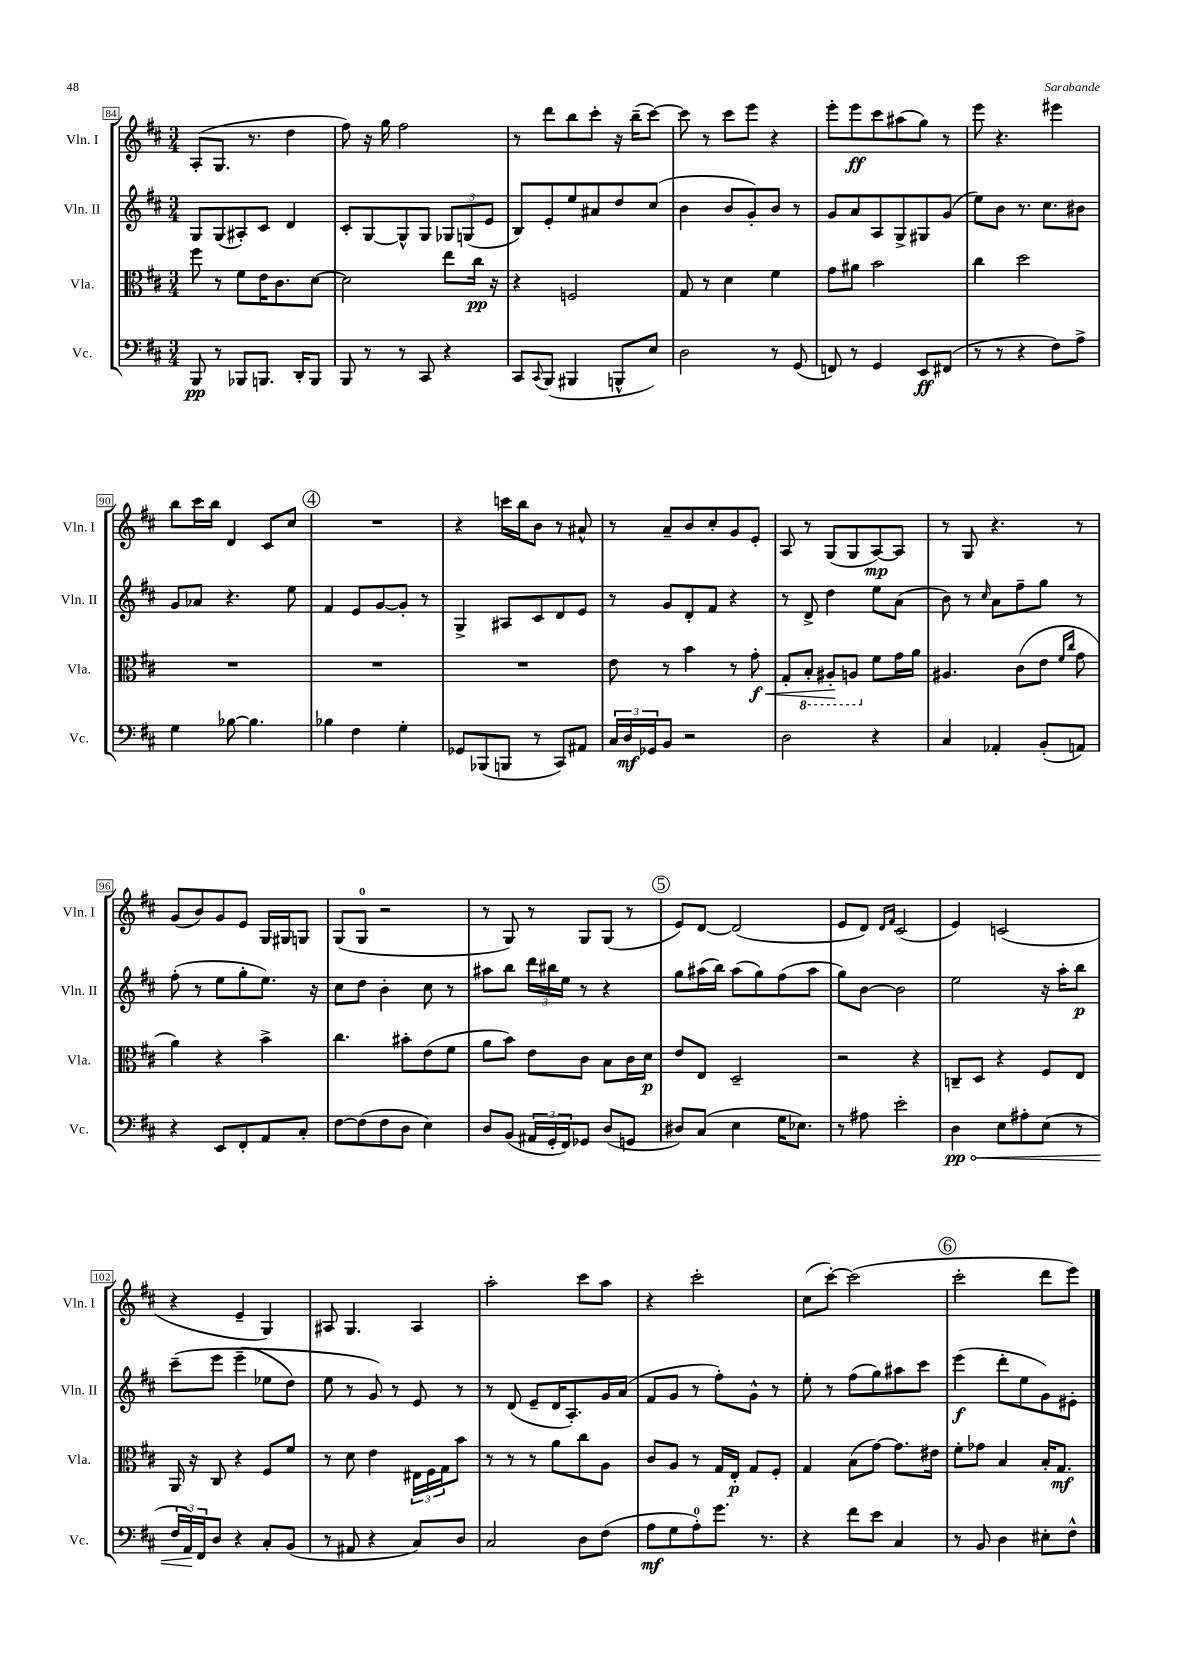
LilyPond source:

<<
\new StaffGroup <<
\new Staff = "s0" \with { instrumentName = "Vln. I" shortInstrumentName = "Vln. I" } {
    \clef treble \key d \major \numericTimeSignature \time 3/4
    a8-.( g8. r8. d''4 |
    fis''8) r16 g''16 fis''2 |
    r8 d'''8 b''8 cis'''8-. r16 b''16--( cis'''8~) |
    cis'''8 r8 cis'''8 e'''8 r4 |
    e'''8-. e'''8\ff cis'''8 ais''8( g''8) r8 |
    e'''8 r4. eis'''4 |
    b''8 cis'''16 b''16 d'4 cis'8 cis''8 |
    \mark \markup { \circle "4" } R2. |
    r4 c'''16 b''16 b'8 r8 ais'8-^ |
    r8 a'8-- b'8 cis''8-. g'8 e'8-. |
    a8 r8 g8( g8 a8~\mp) a8 |
    r8 g8 r4. r8 |
    g'8( b'8) g'8 e'8 g16 gis16 g8 |
    g8( g8-0 r2 |
    r8 g8) r8 g8 g8( r8 |
    \mark \markup { \circle "5" } e'8) d'8~ d'2( |
    e'8 d'8) \grace { d'16 fis'16 } cis'2( |
    e'4) c'2( |
    r4 e'4-- g4) |
    ais8 g4. ais4 |
    a''2-. cis'''8 a''8 |
    r4 cis'''2-. |
    cis''8( cis'''8~-.) cis'''2( |
    \mark \markup { \circle "6" } cis'''2-. d'''8 e'''8) \bar "|." |
}
\new Staff = "s1" \with { instrumentName = "Vln. II" shortInstrumentName = "Vln. II" } {
    \clef treble \key d \major \numericTimeSignature \time 3/4
    g8 g8( ais8-.) cis'8 d'4 |
    cis'8-. g8~ g8-^ g8 \tuplet 3/2 { ges8 g8( e'8 } |
    b8) e'8-. e''8 ais'8 d''8 cis''8( |
    b'4 b'8 g'8-.) b'8 r8 |
    g'8 a'8 a8 g8-> gis8 g'8( |
    e''8) b'8 r8. cis''8. bis'8 |
    g'8 aes'8 r4. e''8 |
    \mark \markup { \circle "4" } fis'4 e'8 g'8~ g'8-. r8 |
    g4-> ais8 cis'8 d'8 e'8 |
    r8 g'8 d'8-. fis'8 r4 |
    r8 d'8-> d''4 e''8 a'8( |
    b'8) r8 \grace { cis''16 } a'8 fis''8-- g''8 r8 |
    fis''8-.( r8 e''8 g''8-. e''8.) r16 |
    cis''8 d''8 b'4-. cis''8 r8 |
    ais''8 b''8 \tuplet 3/2 { d'''16 bis''16 e''16 } r8 r4 |
    \mark \markup { \circle "5" } g''8 ais''16( b''16) ais''8( g''8) fis''8( ais''8 |
    g''8) b'8~ b'2 |
    e''2 r16 a''16-. b''8\p |
    cis'''8--\( e'''8 e'''4--( ees''8 d''8) |
    e''8 r8 g'8\) r8 e'8 r8 |
    r8 d'8( e'8-- d'16 a8.-.) g'16 a'16( |
    fis'8 g'8 r8 fis''8-.) g'8-^ r8 |
    e''8-. r8 fis''8( g''8) ais''8 cis'''8 |
    \mark \markup { \circle "6" } e'''4\f( d'''8-. e''8 g'8) eis'8-. \bar "|." |
}
\new Staff = "s2" \with { instrumentName = "Vla." shortInstrumentName = "Vla." } {
    \clef alto \key d \major \numericTimeSignature \time 3/4
    fis''8 r8 fis'8 e'16 cis'8. d'8~ |
    d'2 e''8 cis''16\pp r16 |
    r4 f2 |
    g8 r8 d'4 fis'4 |
    g'8 ais'8 b'2 |
    cis''4 d''2 |
    R2. |
    \mark \markup { \circle "4" } R2. |
    R2. |
    e'8 r8 b'4 r8 g'8-.\f\< |
    g8-. \ottava #-1 b,8-. ais,8-.\! a,8 \ottava #0 fis'8 g'16 a'16 |
    ais4. cis'8( e'8 \grace { fis'16 cis''16 } g'8 |
    a'4) r4 b'4-> |
    cis''4. bis'8-. e'8( fis'8 |
    a'8 b'8) e'8 cis'8 b8 cis'16 d'16\p |
    \mark \markup { \circle "5" } e'8 e8 d2-- |
    r2 r4 |
    c8-- d8 r4 fis8 e8 |
    a,16 r16 cis8 r4 fis8 fis'8 |
    r8 d'8 e'4 \tuplet 3/2 { eis16 fis16 g16 } b'8 |
    r8 r8 r8 a'8 cis''8 a8 |
    cis'8 a8 r8 g16 e16-.\p g8 fis8-. |
    g4 b8( g'8~) g'8. eis'16 |
    \mark \markup { \circle "6" } fis'8-. ges'8 b4 b16-. g8.\mf \bar "|." |
}
\new Staff = "s3" \with { instrumentName = "Vc." shortInstrumentName = "Vc." } {
    \clef bass \key d \major \numericTimeSignature \time 3/4
    b,,8\pp r8 bes,,8 b,,8. d,16-. b,,8 |
    b,,8 r8 r8 cis,8 r4 |
    cis,8 \appoggiatura { cis,8 } b,,8( bis,,4 b,,8-^ e8) |
    d2 r8 g,8( |
    f,8) r8 g,4 e,8\ff fis,8( |
    r8 r8 r4 fis8) a8-> |
    g4 bes8~ bes4. |
    \mark \markup { \circle "4" } bes4 fis4 g4-. |
    ges,8 bes,,8( b,,8 r8 cis,8) ais,8 |
    \tuplet 3/2 { cis16 d16\mf ges,16 } b,8 r2 |
    d2 r4 |
    cis4 aes,4-. b,8-.( a,8) |
    r4 e,8 fis,8-. a,8 cis8-. |
    fis8~ fis8( fis8 d8 e4) |
    d8 b,8( \tuplet 3/2 { ais,16 g,16-. fis,16) } ges,8 d8( g,8 |
    \mark \markup { \circle "5" } dis8) cis8( e4 g16 ees8.) |
    r8 ais8 e'2-. |
    \once \override Hairpin.circled-tip = ##t d4\pp\< e8 ais8-. e8( r8 |
    \tuplet 3/2 { fis16 a,16\!) fis,16 } d8 r4 cis8-. b,8( |
    r8 ais,8 r4 cis8) d8 |
    cis2 d8 fis8( |
    a8\mf g8 a8-0-.) g'8. r8. |
    r4 fis'8 e'8 cis4 |
    \mark \markup { \circle "6" } r8 b,8 d4 eis8-. fis8-^ \bar "|." |
}
>>
>>
\layout { \context { \Score currentBarNumber = #84 \override BarNumber.stencil = #(make-stencil-boxer 0.1 0.3 ly:text-interface::print) } }
